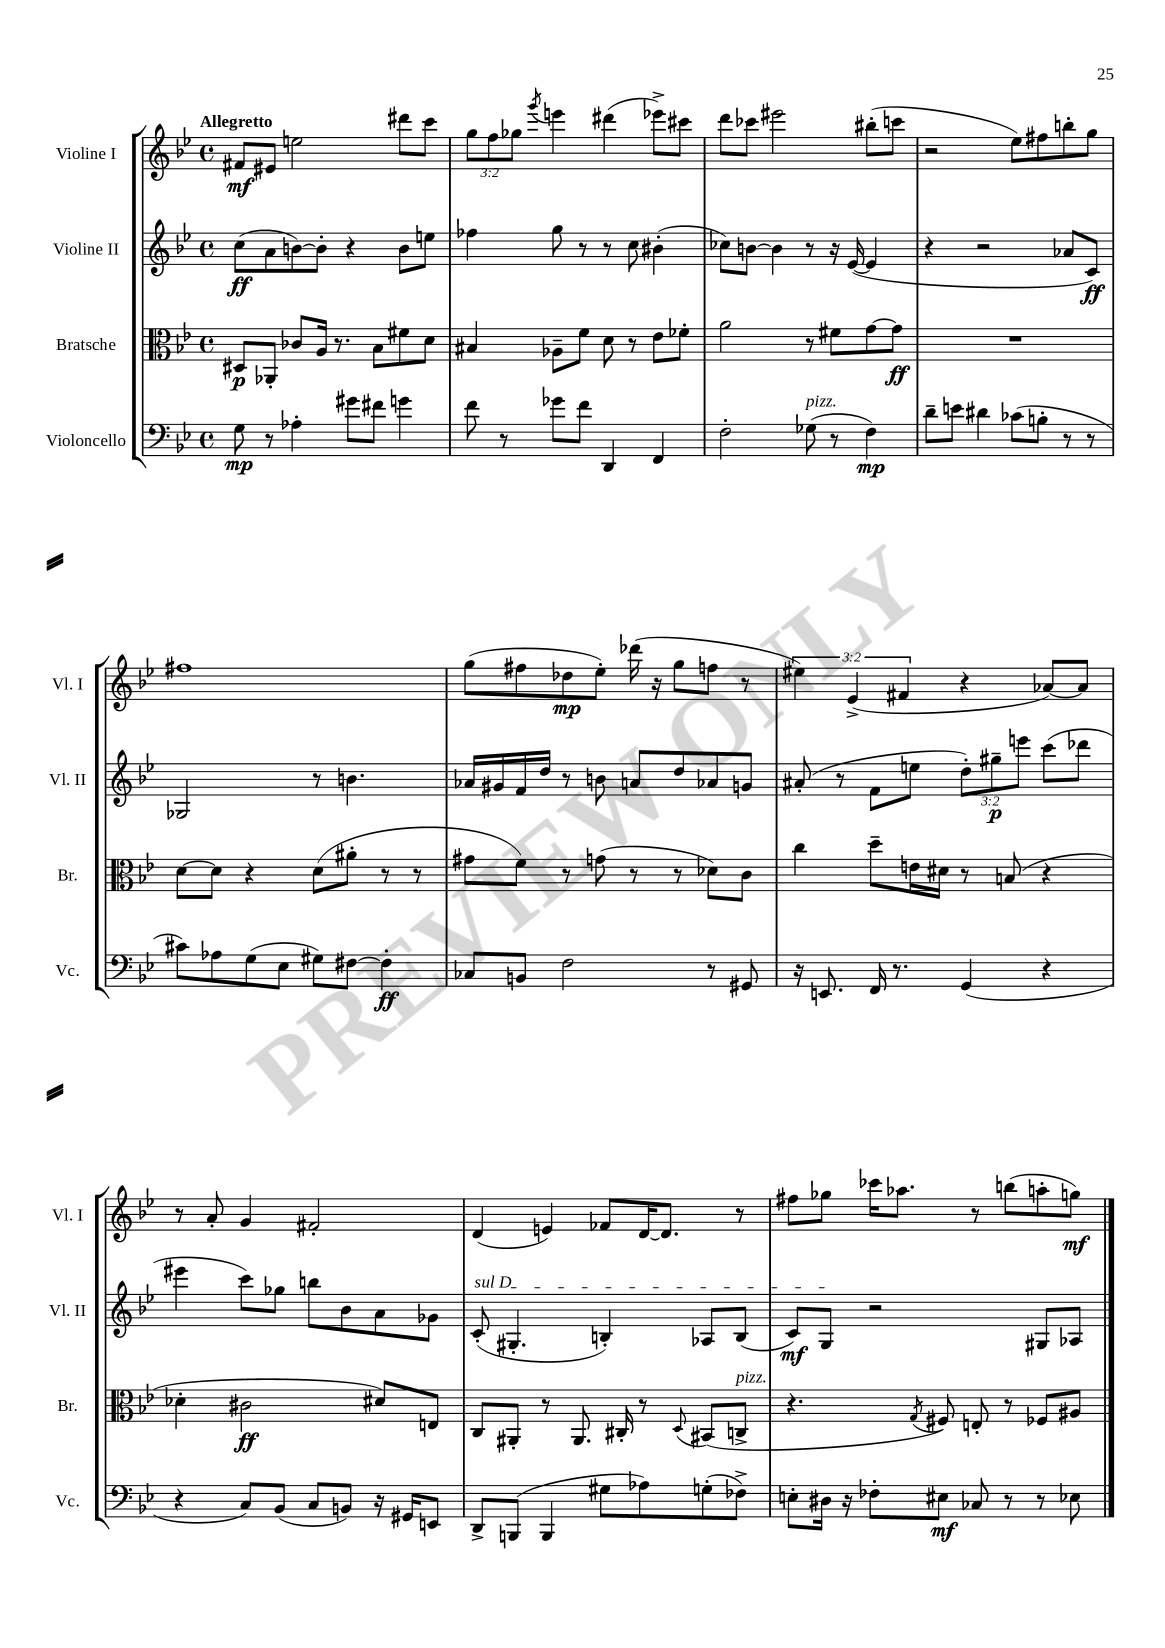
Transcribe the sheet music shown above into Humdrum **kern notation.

**kern	**dynam	**kern	**dynam	**kern	**dynam	**kern	**dynam
*part4	*part4	*part3	*part3	*part2	*part2	*part1	*part1
*staff4	*staff4	*staff3	*staff3	*staff2	*staff2	*staff1	*staff1
*I"Violoncello	*	*I"Bratsche	*	*I"Violine II	*	*I"Violine I	*
*I'Vc.	*	*I'Br.	*	*I'Vl. II	*	*I'Vl. I	*
*clefF4	*	*clefC3	*	*clefG2	*	*clefG2	*
*k[b-e-]	*	*k[b-e-]	*	*k[b-e-]	*	*k[b-e-]	*
*M4/4	*	*M4/4	*	*M4/4	*	*M4/4	*
*met(c)	*	*met(c)	*	*met(c)	*	*met(c)	*
=1	=1	=1	=1	=1	=1	=1	=1
!	!	!	!	!	!	!LO:TX:a:B:t=Allegretto	!
8G\	mp	8D#X/L	p	(8cc\L	ff	8f#X/L	mf
8r	.	8AA-X'/J	.	8a\	.	8e#X/J	.
4A-X'\	.	8c-X/L	.	[8bn\)	.	2een\	.
.	.	16A/Jk	.	8b'\J]	.	.	.
.	.	8.r	.	.	.	.	.
8g#X\L	.	.	.	4r	.	.	.
8f#X\J	.	8B-\L	.	.	.	.	.
4gn\	.	8f#X\	.	8b\L	.	8ddd#X\L	.
.	.	8d\J	.	8een\J	.	8ccc\J	.
=2	=2	=2	=2	=2	=2	=2	=2
8f\	.	4B#X/	.	4ff-X\	.	12gg\L	.
.	.	.	.	.	.	12ff\	.
8r	.	.	.	.	.	.	.
.	.	.	.	.	.	12gg-X\J	.
.	.	.	.	.	.	8qggg/	.
8g-X\L	.	8A-X~\L	.	8gg\	.	4eeen\	.
8f\J	.	8f\J	.	8r	.	.	.
4DD/	.	8d\	.	8r	.	(4ddd#X\	.
.	.	8r	.	8cc\	.	.	.
4FF/	.	8e-\L	.	(4b#X'\	.	8eee-X^\L)	.
.	.	8f-X'\J	.	.	.	8ccc#X\J	.
=3	=3	=3	=3	=3	=3	=3	=3
2F'\	.	2a\	.	8cc-X\L)	.	8ddd\L	.
.	.	.	.	[8bn\J	.	8ccc-X\J	.
.	.	.	.	4b\]	.	2eee#X\	.
!LO:TX:a:i:t=pizz.	!	!	!	!	!	!	!
(8G-X\	.	8r	.	8r	.	.	.
8r	.	8f#X\L	.	16r	.	.	.
.	.	.	.	([16e-/	.	.	.
4F\)	mp	[8g\	.	4e-/]	.	(8bb#X'\L	.
.	.	8g\J]	ff	.	.	8cccn\J	.
=4	=4	=4	=4	=4	=4	=4	=4
8d~\L	.	1r	.	4r	.	2r	.
8en\J	.	.	.	.	.	.	.
4d#X\	.	.	.	2r	.	.	.
(8c-X\L	.	.	.	.	.	8ee-\L)	.
8Bn'\J	.	.	.	.	.	8ff#X\	.
8r	.	.	.	8a-X/L	.	8bbn'\	.
8r	.	.	.	8c/J)	ff	8gg\J	.
!!LO:LB:g=z
=5	=5	=5	=5	=5	=5	=5	=5
8c#X\L)	.	[8d\L	.	2G-X/	.	1ff#X	.
8A-X\	.	8d\J]	.	.	.	.	.
(8G\	.	4r	.	.	.	.	.
8E-\J	.	.	.	.	.	.	.
8G#X\L)	.	(8d\L	.	8r	.	.	.
[8F#X\J	.	8a#X'\J	.	4.bn\	.	.	.
4F#'\]	ff	8r	.	.	.	.	.
.	.	8r	.	.	.	.	.
=6	=6	=6	=6	=6	=6	=6	=6
8C-X/L	.	8g#X\L	.	16a-X/LL	.	(8gg\L	.
.	.	.	.	16g#X/	.	.	.
8BBn/J	.	8f\J)	.	16f/	.	8ff#X\	.
.	.	.	.	16dd/JJ	.	.	.
2F\	.	8r	.	8r	.	8dd-X\	mp
.	.	(8gn\	.	8bn\	.	8ee-'\J)	.
.	.	8r	.	8an/L	.	(16ddd-X\	.
.	.	.	.	.	.	16r	.
.	.	8r	.	8dd/	.	8gg\L	.
8r	.	8d-X\L)	.	8a-X/	.	8ffn\J	.
8GG#X/	.	8c\J	.	8gn/J	.	8r	.
=7	=7	=7	=7	=7	=7	=7	=7
16r	.	4cc\	.	(8a#X'/	.	6ee#X\)	.
8.EEn/	.	.	.	.	.	.	.
.	.	.	.	8r	.	.	.
.	.	.	.	.	.	(6e-^/	.
16FF/	.	8dd~\L	.	8f\L	.	.	.
8.r	.	.	.	.	.	.	.
.	.	.	.	.	.	6f#X/	.
.	.	16en\L	.	8een\J	.	.	.
.	.	16d#X\JJ	.	.	.	.	.
(4GG/	.	8r	.	12dd'\L)	.	4r	.
.	.	.	.	12gg#X~\	p	.	.
.	.	(8Bn/	.	.	.	.	.
.	.	.	.	12eeen\J	.	.	.
4r	.	4r	.	(8ccc\L	.	[8a-X/L)	.
.	.	.	.	8ddd-X\J	.	8a-/J]	.
!!LO:LB:g=z
=8	=8	=8	=8	=8	=8	=8	=8
4r	.	4d-X'\	.	4eee#X\	.	8r	.
.	.	.	.	.	.	8a'/	.
8C/L)	.	2c#X\	ff	8ccc\L)	.	4g/	.
(8BB-/J	.	.	.	8gg-X\J	.	.	.
8C/L	.	.	.	8bbn\L	.	2f#X'/	.
8BBn/J)	.	.	.	8b-\	.	.	.
16r	.	8d#X/L)	.	8a\	.	.	.
16GG#X/KL	.	.	.	.	.	.	.
8EEn/J	.	8En/J	.	8g-X\J	.	.	.
=9	=9	=9	=9	=9	=9	=9	=9
!	!	!	!	!LO:TX:a:i:t=sul D	!	!	!
8DD^/L	.	8C/L	.	(8c'/	.	(4d/	.
(8BBBn/J	.	8AA#X'/J	.	4.G#X'/	.	.	.
4BBB/	.	8r	.	.	.	4en/)	.
.	.	8.AA#/	.	.	.	.	.
8G#X\L	.	.	.	4Bn'/)	.	8f-X/L	.
.	.	16C#X'/	.	.	.	.	.
8A-X\)	.	8r	.	.	.	[16d/K	.
.	.	.	.	.	.	8.d/J]	.
.	.	8qqD/	.	.	.	.	.
(8Gn'\	.	(8BB#X/L	.	8A-X/L	.	.	.
!	!	!LO:TX:a:i:t=pizz.	!	!	!	!	!
8F-X^\J)	.	8Cn^/J	.	(8B/J	.	8r	.
=10	=10	=10	=10	=10	=10	=10	=10
8En'\L	.	4.r	.	8c/L)	mf	8ff#X\L	.
16D#X\Jk	.	.	.	8G/J	.	8gg-X\J	.
16r	.	.	.	.	.	.	.
8F-X'\L	.	.	.	2r	.	16ccc-X\KL	.
.	.	.	.	.	.	8.aa-X\J	.
.	.	8qG/	.	.	.	.	.
8E#X\J	mf	8F#X/)	.	.	.	.	.
8C-X/	.	8En'/	.	.	.	8r	.
8r	.	8r	.	.	.	(8bbn\L	.
8r	.	8F-X/L	.	8G#X/L	.	8aan'\	.
8E-X\	.	8A#X/J	.	8A-X/J	.	8ggn\J)	mf
==	==	==	==	==	==	==	==
*-	*-	*-	*-	*-	*-	*-	*-
